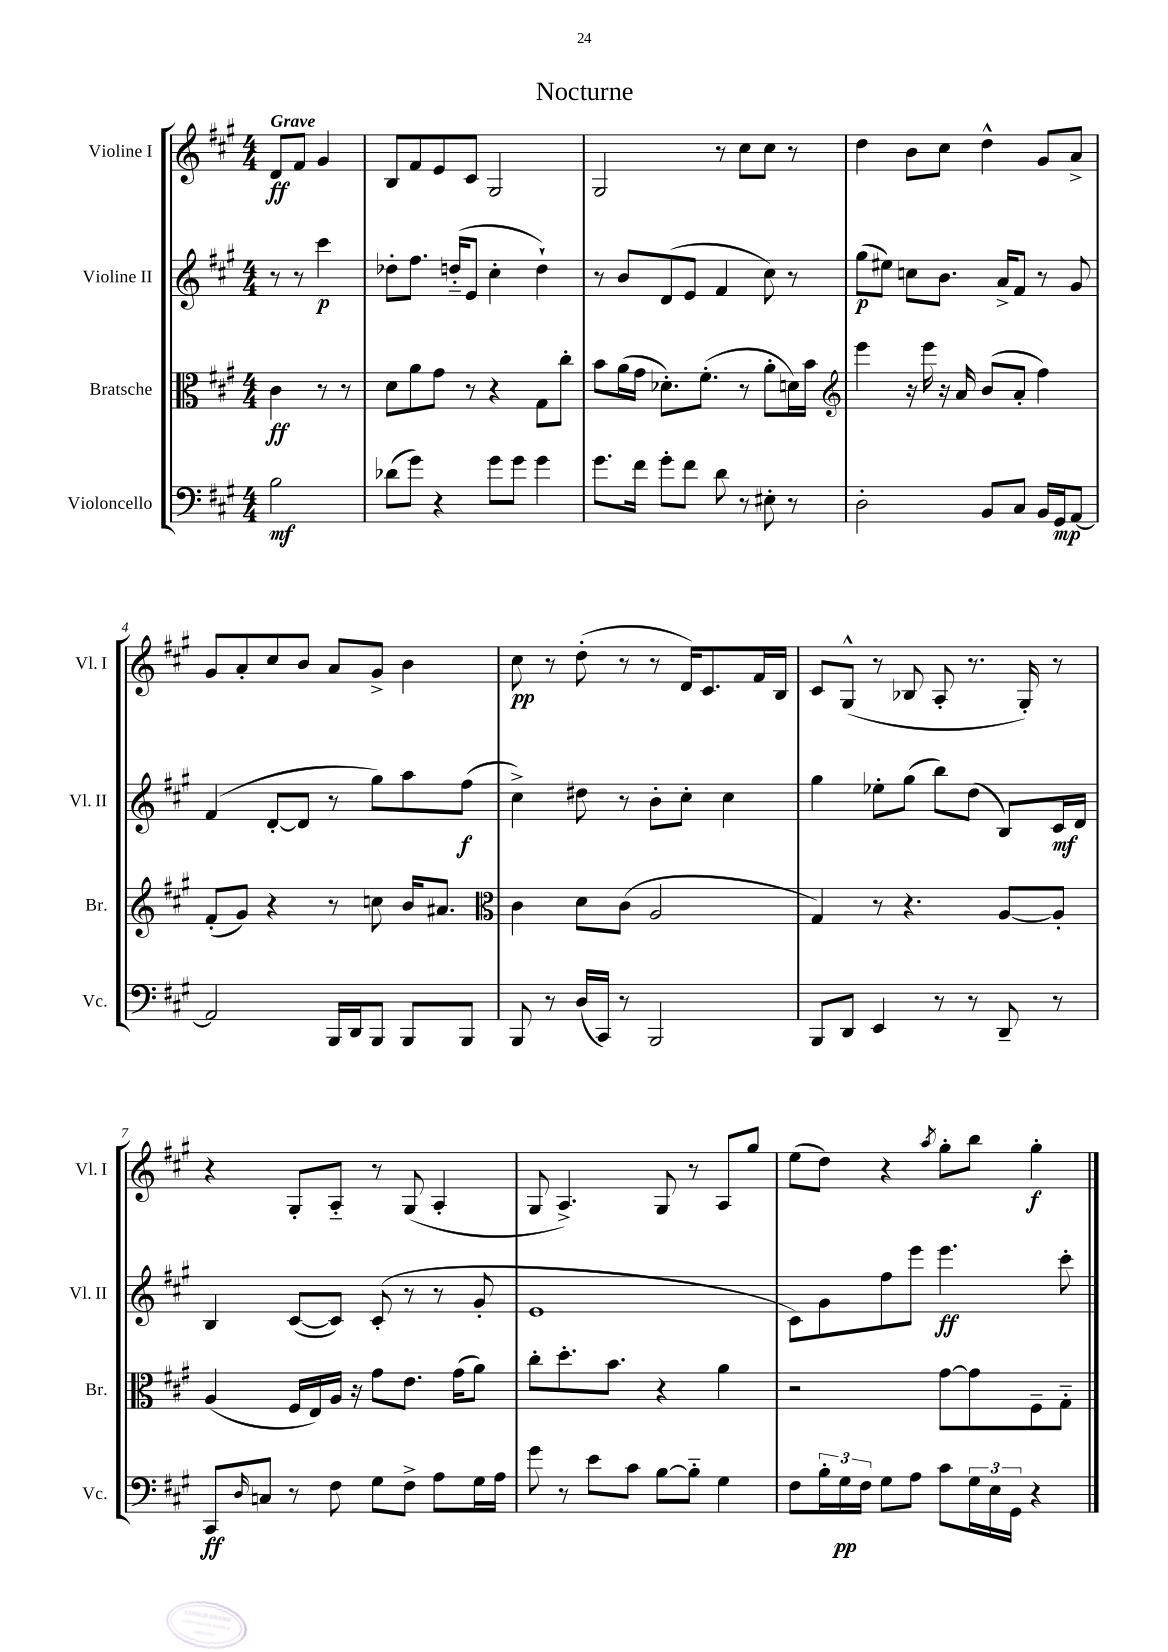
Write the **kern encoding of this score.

**kern	**dynam	**kern	**dynam	**kern	**dynam	**kern	**dynam
*part4	*part4	*part3	*part3	*part2	*part2	*part1	*part1
*staff4	*staff4	*staff3	*staff3	*staff2	*staff2	*staff1	*staff1
*I"Violoncello	*	*I"Bratsche	*	*I"Violine II	*	*I"Violine I	*
*I'Vc.	*	*I'Br.	*	*I'Vl. II	*	*I'Vl. I	*
*clefF4	*	*clefC3	*	*clefG2	*	*clefG2	*
*k[f#c#g#]	*	*k[f#c#g#]	*	*k[f#c#g#]	*	*k[f#c#g#]	*
*M4/4	*	*M4/4	*	*M4/4	*	*M4/4	*
=	=	=	=	=	=	=	=
!	!	!	!	!	!	!LO:TX:a:B:t=Grave	!
2B\	mf	4c#\	ff	8r	.	8d/L	ff
.	.	.	.	8r	.	8f#/J	.
.	.	8r	.	4ccc#\	p	4g#/	.
.	.	8r	.	.	.	.	.
=1	=1	=1	=1	=1	=1	=1	=1
(8d-X\L	.	8d\L	.	8dd-X'\L	.	8B/L	.
8g#\J)	.	8a\	.	8.ff#\J	.	8f#/	.
4r	.	8g#\J	.	.	.	8e/	.
.	.	.	.	(16ddn/KL	.	.	.
.	.	8r	.	8e/J	.	8c#/J	.
8g#\L	.	4r	.	4cc#'\	.	2G#/	.
8g#\J	.	.	.	.	.	.	.
4g#\	.	8G#\L	.	4dd`\)	.	.	.
.	.	8cc#'\J	.	.	.	.	.
=2	=2	=2	=2	=2	=2	=2	=2
8.g#\L	.	8b\L	.	8r	.	2G#/	.
.	.	(16a\L	.	8b/L	.	.	.
16f#\Jk	.	16g#\JJ	.	.	.	.	.
8g#'\L	.	8.d-X'\L)	.	(8d/	.	.	.
8f#\J	.	.	.	8e/J	.	.	.
.	.	(8.f#'\J	.	.	.	.	.
8d\	.	.	.	4f#/	.	8r	.
8r	.	8r	.	.	.	8cc#\L	.
8E#X'\	.	8a'\L	.	8cc#\)	.	8cc#\J	.
8r	.	16dn\L)	.	8r	.	8r	.
.	.	16b\JJ	.	.	.	.	.
=3	=3	=3	=3	=3	=3	=3	=3
*	*	*clefG2	*	*	*	*	*
2D'\	.	4eee\	.	(8gg#\L	p	4dd\	.
.	.	.	.	8ee#X\J)	.	.	.
.	.	16r	.	8ccn\L	.	8b\L	.
.	.	16eee\	.	.	.	.	.
.	.	16r	.	8.b\J	.	8cc#\J	.
.	.	16a/	.	.	.	.	.
8BB/L	.	(8b/L	.	.	.	4dd^^\	.
.	.	.	.	16a^/KL	.	.	.
8C#/J	.	8a'/J	.	8f#/J	.	.	.
16BB/LL	.	4ff#\)	.	8r	.	8g#/L	.
16GG#/J	mp	.	.	.	.	.	.
[8AA/J	.	.	.	8g#/	.	8a^/J	.
!!LO:LB:g=z
=4	=4	=4	=4	=4	=4	=4	=4
2AA/]	.	(8f#'/L	.	(4f#/	.	8g#/L	.
.	.	8g#/J)	.	.	.	8a'/	.
.	.	4r	.	[8d'/L	.	8cc#/	.
.	.	.	.	8d/J]	.	8b/J	.
16BBB/LL	.	8r	.	8r	.	8a/L	.
16DD/J	.	.	.	.	.	.	.
8BBB/J	.	8ccn\	.	8gg#\L)	.	8g#^/J	.
8BBB/L	.	16b/KL	.	8aa\	.	4b\	.
.	.	8.a#X/J	.	.	.	.	.
8BBB/J	.	.	.	(8ff#\J	f	.	.
=5	=5	=5	=5	=5	=5	=5	=5
*	*	*clefC3	*	*	*	*	*
8BBB/	.	4c#\	.	4cc#^\)	.	8cc#\	pp
8r	.	.	.	.	.	8r	.
(16D/LL	.	8d\L	.	8dd#X\	.	(8dd'\	.
16CC#/JJ)	.	.	.	.	.	.	.
8r	.	(8c#\J	.	8r	.	8r	.
2BBB/	.	2A/	.	8b'\L	.	8r	.
.	.	.	.	8cc#'\J	.	16d/KL)	.
.	.	.	.	.	.	8.c#/	.
.	.	.	.	4cc#\	.	.	.
.	.	.	.	.	.	16f#/L	.
.	.	.	.	.	.	16B/JJ	.
=6	=6	=6	=6	=6	=6	=6	=6
8BBB/L	.	4G#/)	.	4gg#\	.	8c#/L	.
8DD/J	.	.	.	.	.	(8G#^^/J	.
4EE/	.	8r	.	8ee-X'\L	.	8r	.
.	.	4.r	.	(8gg#\J	.	8B-X/	.
8r	.	.	.	8bb\L)	.	8A'/	.
8r	.	.	.	(8dd\J	.	8.r	.
8DD~/	.	[8A/L	.	8B/L)	.	.	.
.	.	.	.	.	.	16G#'/)	.
8r	.	8A'/J]	.	16c#/L	mf	8r	.
.	.	.	.	16d/JJ	.	.	.
!!LO:LB:g=z
=7	=7	=7	=7	=7	=7	=7	=7
8CC#/L	ff	(4A/	.	4B/	.	4r	.
16qqD/	.	.	.	.	.	.	.
8Cn/J	.	.	.	.	.	.	.
8r	.	16F#/LL	.	([8c#/L	.	8G#'/L	.
.	.	16E/)	.	.	.	.	.
8F#\	.	16A/JJ	.	8c#/J])	.	8A/J	.
.	.	16r	.	.	.	.	.
8G#\L	.	8g#\L	.	(8c#'/	.	8r	.
8F#^\J	.	8.e\J	.	8r	.	(8G#/	.
8A\L	.	.	.	8r	.	4A'/	.
.	.	(16g#\KL	.	.	.	.	.
16G#\L	.	8a\J)	.	8g#'/	.	.	.
16A\JJ	.	.	.	.	.	.	.
=8	=8	=8	=8	=8	=8	=8	=8
8g#\	.	8cc#'\L	.	1e	.	8G#/	.
8r	.	8.dd'\	.	.	.	4.A^/)	.
8e\L	.	.	.	.	.	.	.
.	.	8.b\J	.	.	.	.	.
8c#\J	.	.	.	.	.	.	.
[8B\L	.	4r	.	.	.	8G#/	.
8B\J]	.	.	.	.	.	8r	.
4G#\	.	4a\	.	.	.	8A/L	.
.	.	.	.	.	.	8gg#/J	.
=9	=9	=9	=9	=9	=9	=9	=9
8F#\L	.	2r	.	8c#\L)	.	(8ee\L	.
24B'\L	.	.	.	8g#\	.	8dd\J)	.
24G#\	pp	.	.	.	.	.	.
24F#\JJ	.	.	.	.	.	.	.
8G#\L	.	.	.	8ff#\	.	4r	.
8A\J	.	.	.	8eee\J	.	.	.
.	.	.	.	.	.	8qaa/	.
8c#\L	.	[8g#\L	.	4.eee\	ff	8gg#'\L	.
24G#\L	.	8g#\]	.	.	.	8bb\J	.
24E\	.	.	.	.	.	.	.
24GG#\JJ	.	.	.	.	.	.	.
4r	.	8F#~\	.	.	.	4gg#'\	f
.	.	8G#\J	.	8ccc#'\	.	.	.
==	==	==	==	==	==	==	==
*-	*-	*-	*-	*-	*-	*-	*-
